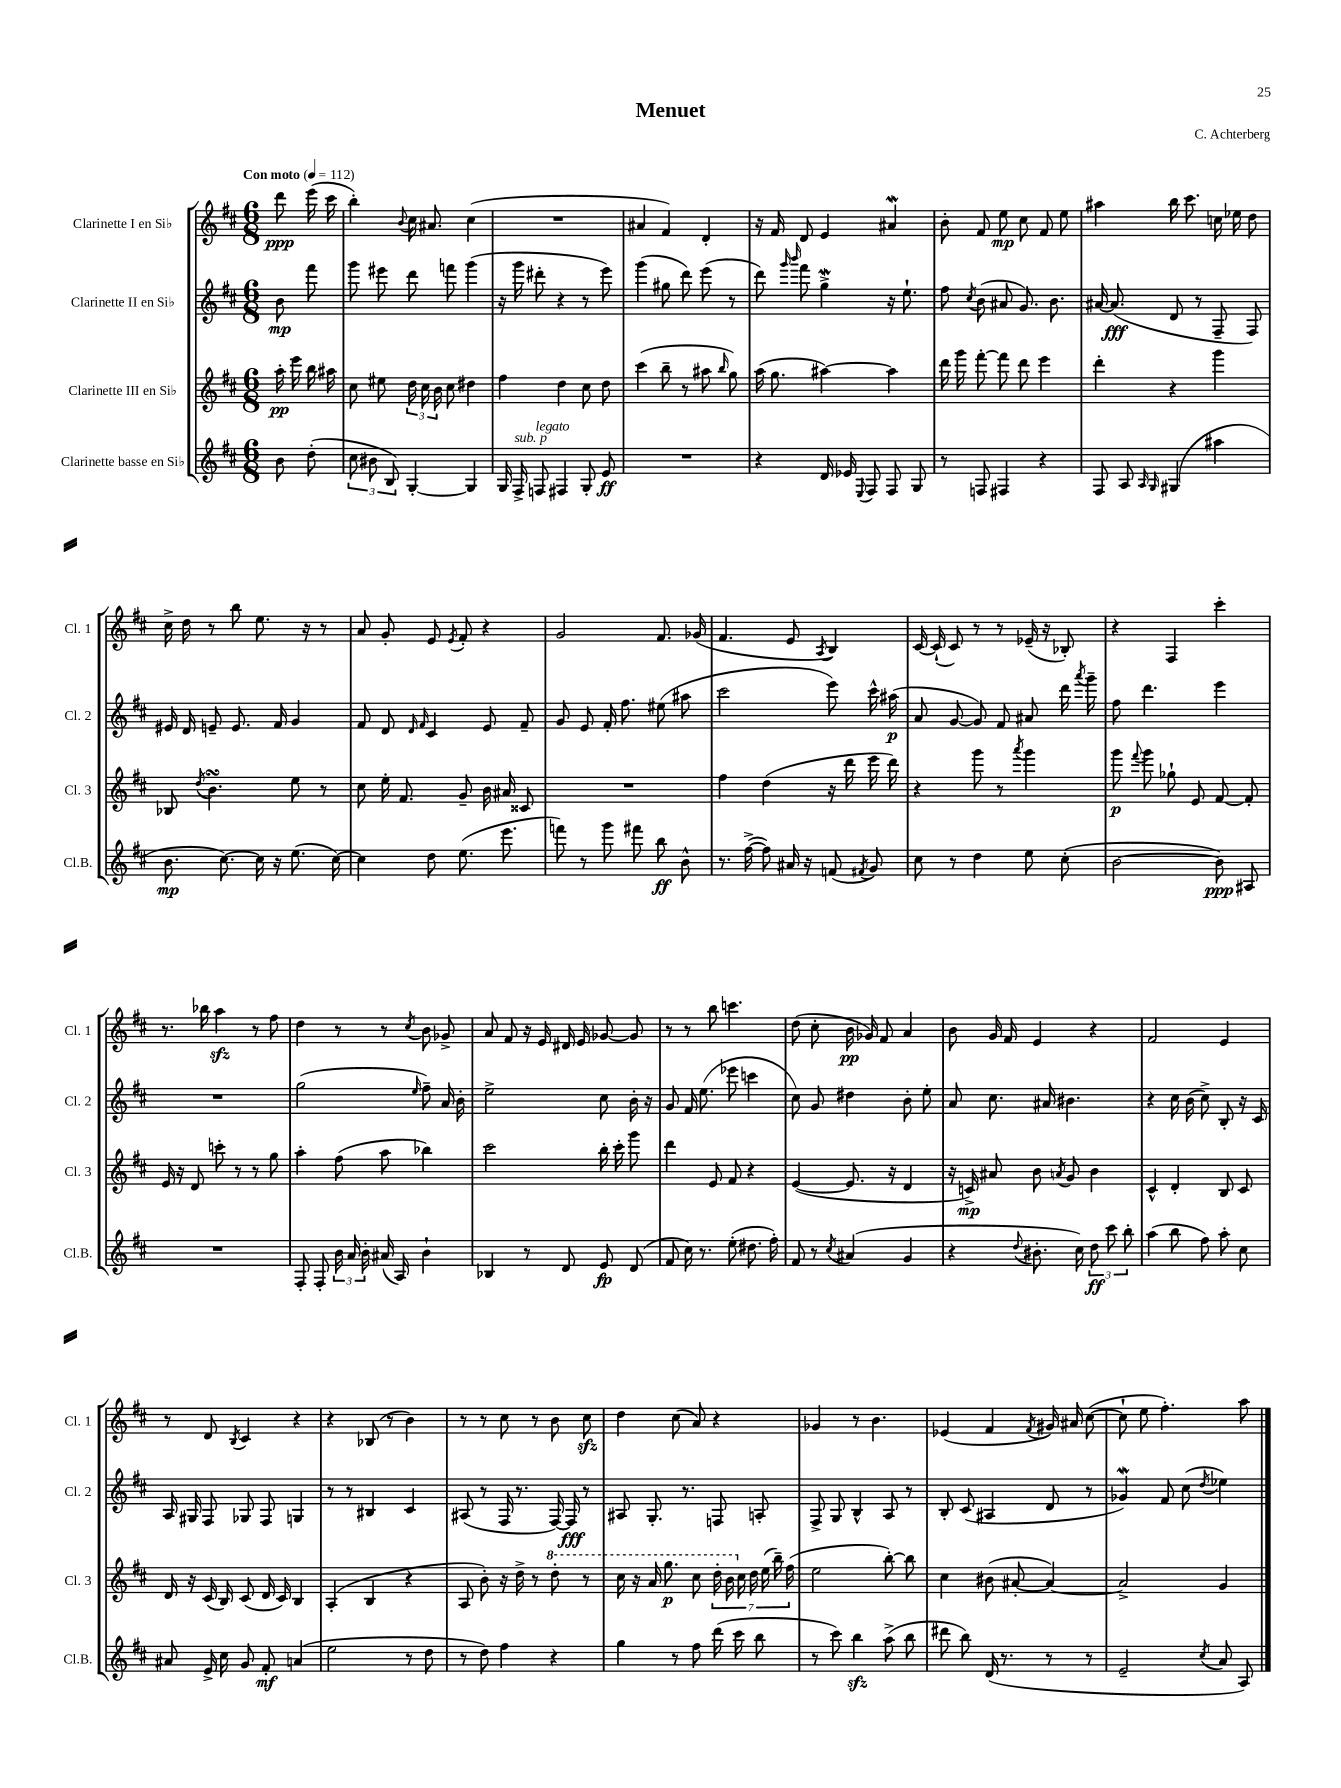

**kern	**kern	**kern	**kern
*staff4	*staff3	*staff2	*staff1
*clefG2	*clefG2	*clefG2	*clefG2
*k[f#c#]	*k[f#c#]	*k[f#c#]	*k[f#c#]
*M6/8	*M6/8	*M6/8	*M6/8
*MM112	*MM112	*MM112	*MM112
8b	16aa'	8b	8ddd
.	16eee	.	.
(8dd'	16bb	8fff#	(16eee
.	16aa#	.	16ccc#
=	=	=	=
12cc#	8cc#	8ggg	4bb')
12b#	.	.	.
.	8ee#	8eee#	.
12B)	.	.	.
.	.	.	8qqb
[4G'	24dd	8ddd	16cc#
.	24cc#	.	.
.	.	.	8.a#
.	24b	.	.
.	8cc#	8fff	.
4G]	4dd#	(4ggg	(4cc#
=	=	=	=
16G	4ff#	16r	2.r
16F#^	.	16ggg	.
8F	.	8ddd#'	.
4F#	4dd	4r	.
8G'	8cc#	8r	.
8e	8dd	8eee)	.
=	=	=	=
2.r	(4ccc#	(4ggg	4a#
.	8bb~	8gg#	4f#)
.	8r	8ddd)	.
.	8aa#	(8eee	4d'
.	16qqbb	.	.
.	8gg)	8r	.
=	=	=	=
4r	(16aa	8ddd)	16r
.	8.gg	.	16f#
.	.	16qqggg	.
.	.	16qqbbb	.
.	.	8fff#	8d
16d	[4aa#)	4gg^	4e
16e-	.	.	.
8qqE	.	.	.
8F#	.	.	.
8F#	4aa#]	16r	4a#
.	.	8.ee`	.
8G	.	.	.
=	=	=	=
8r	16ddd	8ff#	8b'
.	16ggg	.	.
.	.	8qcc#	.
8F	[8fff#'	(8b	8f#
4F#	8fff#]	8a#	8ee
.	8ddd	8.g)	8cc#
4r	4eee	.	8f#
.	.	8.b	.
.	.	.	8ee
=	=	=	=
8F#	4ddd'	[16a#	4aa#
.	.	(8.a#]	.
8A	.	.	.
16qqA	.	.	.
16qqG	.	.	.
(4G#	4r	8d	16bb
.	.	.	8.ccc#
.	.	8r	.
4aa#	4ggg	8F#~	16cc
.	.	.	16ee-
.	.	8F#)	8dd
=	=	=	=
8.b	8B-	16e#	16cc#^
.	.	16d	16dd
.	8qdd	.	.
.	4.b	8e~	8r
[8.cc#)	.	.	.
.	.	8.e	8bb
16cc#]	.	.	8.ee
16r	.	16f#	.
(8.ee	8ee	4g	.
.	.	.	16r
.	8r	.	8r
[16cc#)	.	.	.
=	=	=	=
4cc#]	8cc#	8f#	8a
.	16ee'	8d	8g'
.	8.f#	.	.
.	.	16qqd	.
.	.	16qqf#	.
8dd	.	4c#	8e
.	.	.	8qe
(8.ee	8g~	.	8f#'
.	16b	8e	4r
8.eee	16a#	.	.
.	8c##	8f#~	.
=	=	=	=
8fff)	2.r	8g	2g
8r	.	8e	.
8ggg	.	16f#'	.
.	.	8.ff#	.
8fff#	.	.	.
8bb	.	(8ee#	8.f#
8b^^	.	8aa#	.
.	.	.	(16g-
=	=	=	=
8.r	4ff#	2ccc#	4.f#
([16ff#^	.	.	.
8ff#])	(4dd	.	.
16a#	.	.	8e
16r	.	.	.
.	.	.	8qA
(8f	16r	8eee)	4B)
.	16ddd	.	.
8qf#	.	.	.
8g)	16eee	16ccc#^^	.
.	16ddd)	(16aa#	.
=	=	=	=
8cc#	4r	8a	[16c#
.	.	.	(16c#`]
8r	.	[8g	8c#)
4dd	8ggg	8g])	8r
.	8r	8f#	8r
.	8qaaa	.	.
8ee	4ggg	8a#	(16e-~
.	.	.	16r
(8cc#'	.	16ddd	8B-')
.	.	8qaaa	.
.	.	16ggg~	.
=	=	=	=
[2b	8ggg	8ff#	4r
.	8qqfff#	.	.
.	8ggg	4.ddd	.
.	8gg-`	.	4F#
.	8e	.	.
8b])	[8f#	4eee	4ccc#'
8A#	8f#']	.	.
=	=	=	=
2.r	16e	2.r	8.r
.	16r	.	.
.	8d	.	.
.	.	.	16bb-
.	8ccc'	.	4aa
.	8r	.	.
.	8r	.	8r
.	8gg	.	8ff#
=	=	=	=
8F#'	4aa'	(2gg	4dd
8F#'	.	.	.
24b	(8ff#	.	8r
24a	.	.	.
24b'	.	.	.
(16a#	8aa	.	8r
16A)	.	.	.
.	.	16qqee	8qcc#
4b`	4bb-)	8ff#~)	8b
.	.	16a	8g-^
.	.	16b'	.
=	=	=	=
4B-	2ccc#	2ee^	8a
.	.	.	8f#
8r	.	.	16r
.	.	.	16e
8d	.	.	16d#
.	.	.	16e
8e	16bb'	8cc#	[8g-
.	16ccc#'	.	.
(8d	8ggg	16b'	8g-]
.	.	16r	.
=	=	=	=
8f#	4ddd	8g	8r
16cc#)	.	16f#	8r
8.r	.	(8.ee	.
.	8e	.	8bb
(8ee'	8f#	8eee-	4.ccc
8.dd#	4r	4ccc	.
16ff#')	.	.	.
=	=	=	=
8f#	([4e	8cc#)	(8dd
8r	.	8g	8cc#'
8qcc#	.	.	.
(4a#	8.e]	4dd#	16b
.	.	.	16g-)
.	.	.	8f#
.	16r	.	.
4g	4d	8b'	4a
.	.	8ee'	.
=	=	=	=
4r	16r	8a	8b
.	16c^)	.	.
.	8a#	8.cc#	16g
.	.	.	16f#
8qqdd	.	.	.
8.b#'	8b	.	4e
.	.	16a#	.
.	8qa	.	.
.	8g	4.b#	.
16cc#)	.	.	.
12dd	4b	.	4r
12ccc#	.	.	.
12bb'	.	.	.
=	=	=	=
(4aa	4c#^^	4r	2f#
8bb	4d'	16cc#	.
.	.	(16b	.
8ff#)	.	8cc#^)	.
8aa'	8B	8B'	4e
8cc#	8c#	16r	.
.	.	16c#	.
=	=	=	=
8a#	16d	16A	8r
.	16r	16G#	.
16e^	(16c#	8F#	8d
16cc#	16B)	.	.
.	.	.	8qB
8g	(8c#	8G-	4c#
8f#'	16d	8F#	.
.	16c#)	.	.
(4a	4B	4G	4r
=	=	=	=
2ee	(4A'	8r	4r
.	.	8r	.
.	4B	4B#	(8B-
.	.	.	8r
8r	4r	4c#	4b)
8dd	.	.	.
=	=	=	=
8r	8A	(8A#	8r
8dd)	8b')	8r	8r
4ff#	16r	16F#	8cc#
.	16dd^	8.r	.
.	8r	.	8r
4r	8ddd'	[16F#)	8b
.	.	16F#]	.
.	8r	8r	8cc#
=	=	=	=
4gg	16ccc#	8A#	4dd
.	16r	.	.
.	16aa	8.G'	.
.	8.ggg	.	.
8r	.	.	(8cc#
.	.	8.r	.
8ff#	8ccc#	.	8a)
(16ddd	28ddd'	8F	4r
.	28bb	.	.
16ccc#	.	.	.
.	28cc#	.	.
.	28dd	.	.
8bb	.	8A'	.
.	(28ee	.	.
.	28bb~)	.	.
.	(28ff#	.	.
=	=	=	=
8r	2ee	8F#^	4g-
8ccc#)	.	8G	.
4bb	.	4B^^	8r
.	.	.	4.b
(8aa^	[8bb')	8A	.
8bb	8bb]	8r	.
=	=	=	=
8ddd#	4cc#	8B'	(4e-
8bb)	.	(8c#	.
(16d	(8b#	4A#	4f#
8.r	.	.	.
.	[8a#'	.	.
.	.	.	8qf#
8r	4a#_)	8d	16g#)
.	.	.	16a#
8r	.	8r	([8cc#
=	=	=	=
2e~	2a#^]	4g-)	8cc#`]
.	.	.	8ee
.	.	8f#	4.ff#')
.	.	(8cc#	.
8qcc#	.	8qdd	.
8a	4g	4ee-)	.
8A)	.	.	8aa
==	==	==	==
*-	*-	*-	*-
